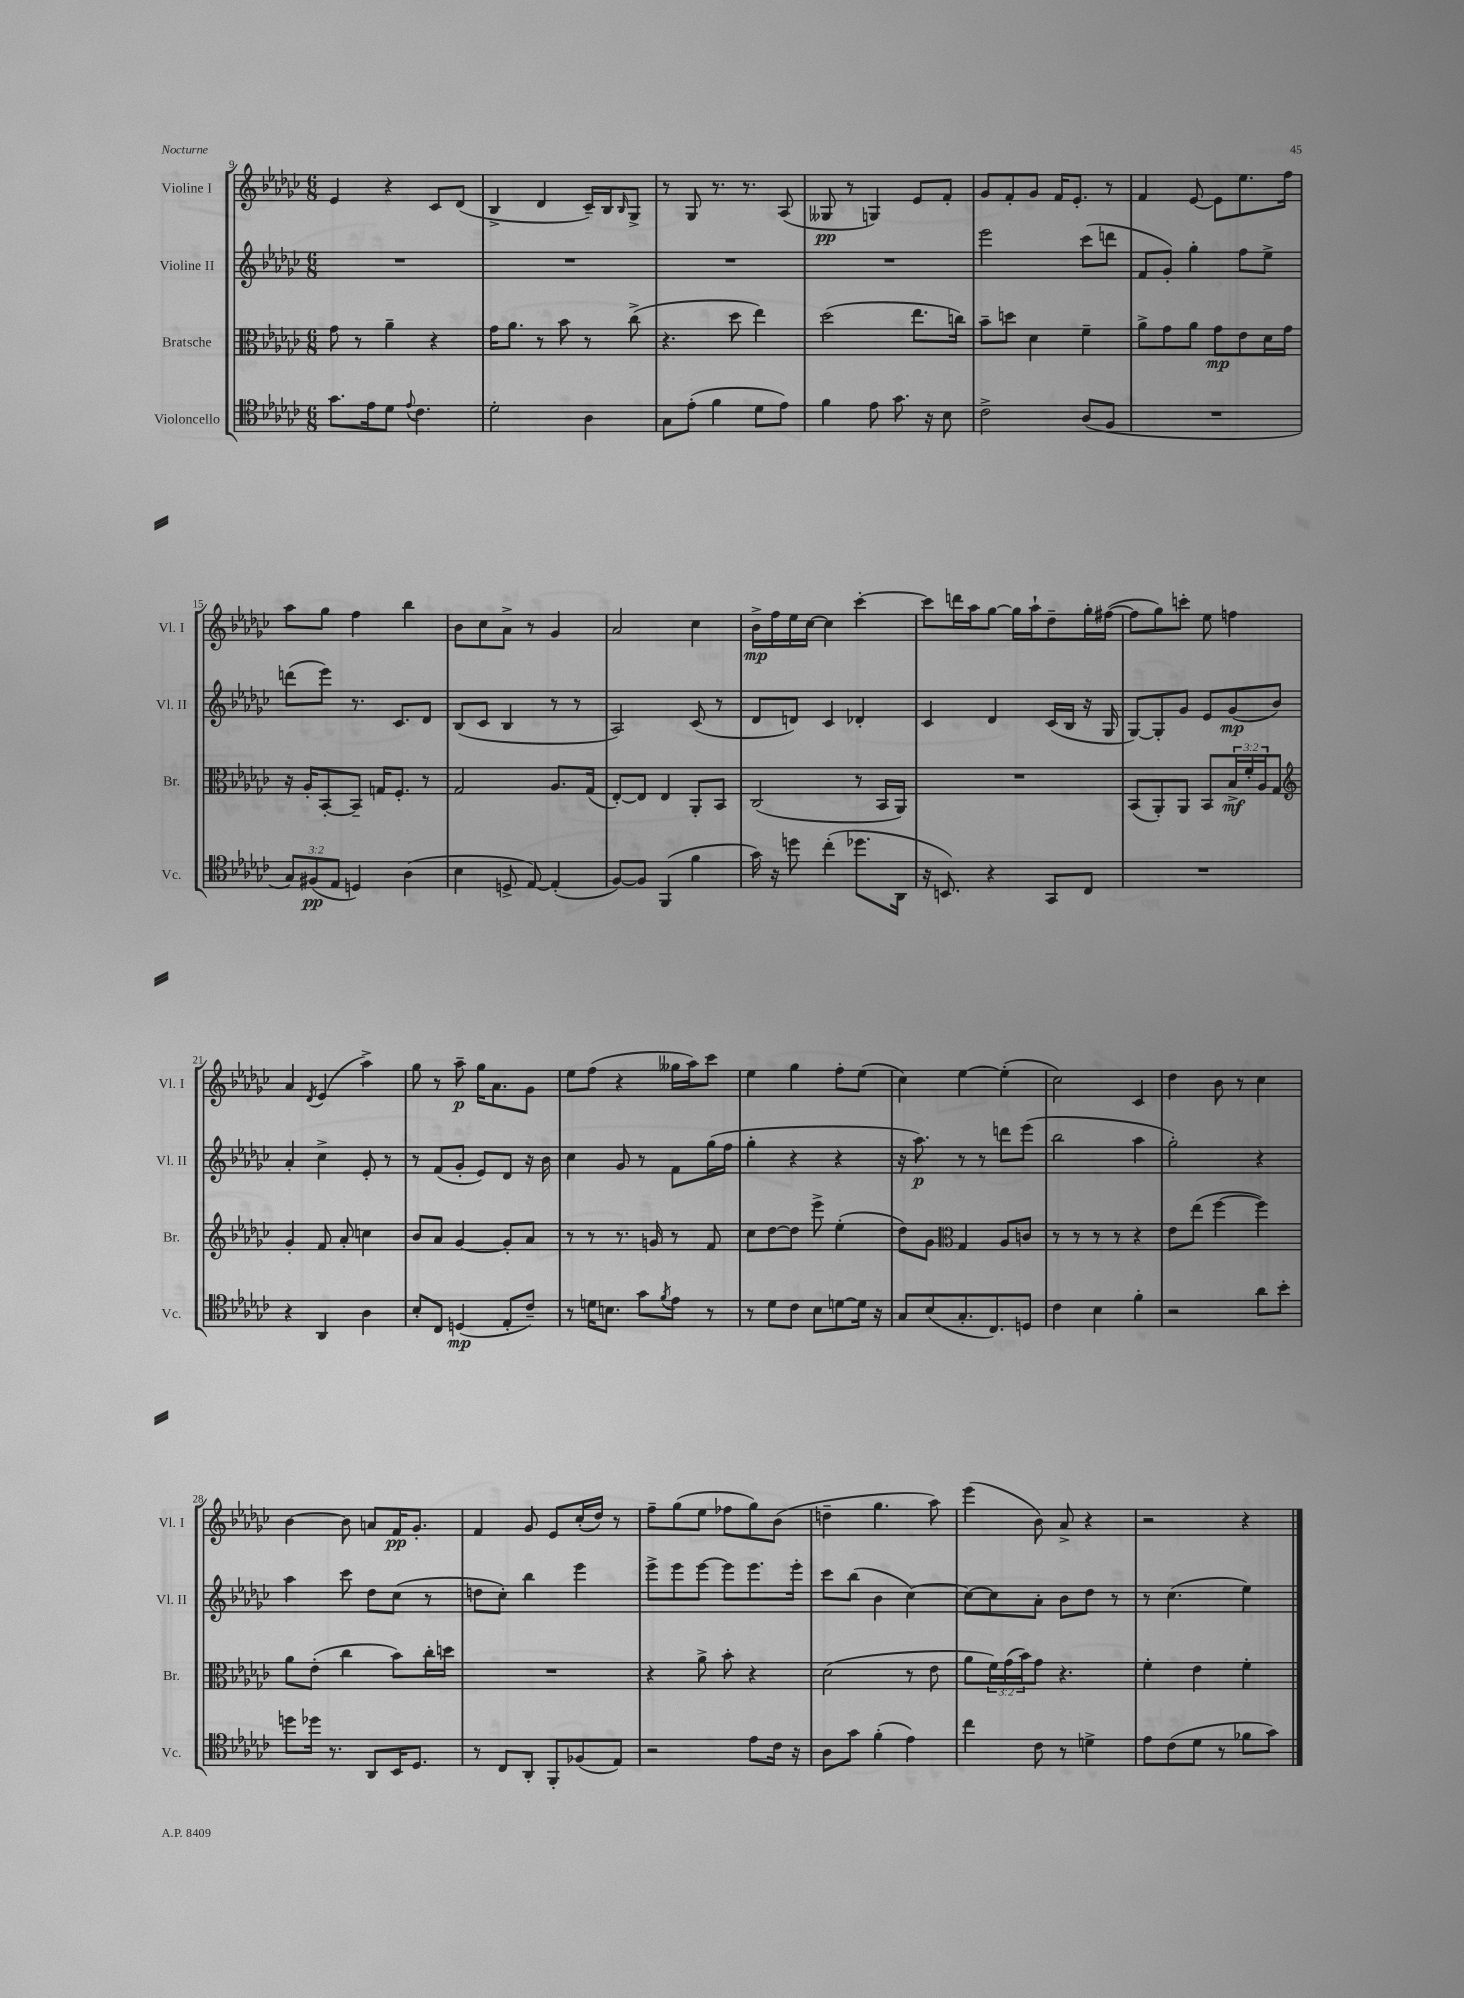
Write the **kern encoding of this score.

**kern	**dynam	**kern	**dynam	**kern	**dynam	**kern	**dynam
*part4	*part4	*part3	*part3	*part2	*part2	*part1	*part1
*staff4	*staff4	*staff3	*staff3	*staff2	*staff2	*staff1	*staff1
*I"Violoncello	*	*I"Bratsche	*	*I"Violine II	*	*I"Violine I	*
*I'Vc.	*	*I'Br.	*	*I'Vl. II	*	*I'Vl. I	*
*clefC4	*	*clefC3	*	*clefG2	*	*clefG2	*
*k[b-e-a-d-g-c-]	*	*k[b-e-a-d-g-c-]	*	*k[b-e-a-d-g-c-]	*	*k[b-e-a-d-g-c-]	*
*M6/8	*	*M6/8	*	*M6/8	*	*M6/8	*
=9	=9	=9	=9	=9	=9	=9	=9
8.g-\L	.	8g-\	.	2.r	.	4e-/	.
.	.	8r	.	.	.	.	.
16e-\k	.	.	.	.	.	.	.
8d-\J	.	4a-~\	.	.	.	4r	.
8qqe-/	.	.	.	.	.	.	.
4.c-\	.	.	.	.	.	.	.
.	.	4r	.	.	.	8c-/L	.
.	.	.	.	.	.	(8d-/J	.
=10	=10	=10	=10	=10	=10	=10	=10
2d-'\	.	16g-\KL	.	2.r	.	4B-^/	.
.	.	8.a-\J	.	.	.	.	.
.	.	8r	.	.	.	4d-/	.
.	.	8b-\	.	.	.	.	.
4A-\	.	8r	.	.	.	16c-~/LL)	.
.	.	.	.	.	.	16B-/J	.
.	.	.	.	.	.	16qqB-/	.
.	.	(8cc-^\	.	.	.	8G-^/J	.
=11	=11	=11	=11	=11	=11	=11	=11
8G-\L	.	4.r	.	2.r	.	8r	.
(8e-'\J	.	.	.	.	.	8G-/	.
4f\	.	.	.	.	.	8.r	.
.	.	8dd-\	.	.	.	.	.
.	.	.	.	.	.	8.r	.
8d-\L	.	4ee-\)	.	.	.	.	.
8e-\J)	.	.	.	.	.	(8A-/	.
=12	=12	=12	=12	=12	=12	=12	=12
4f\	.	(2dd-\	.	2.r	.	8G--X/	pp
.	.	.	.	.	.	8r	.
8e-\	.	.	.	.	.	4Gn/)	.
8.g-\	.	.	.	.	.	.	.
.	.	8.ee-\L	.	.	.	8e-/L	.
16r	.	.	.	.	.	.	.
8B-\	.	.	.	.	.	8f'/J	.
.	.	16ccn\Jk)	.	.	.	.	.
=13	=13	=13	=13	=13	=13	=13	=13
2c-^\	.	8b-~\L	.	2eee-\	.	8g-/L	.
.	.	8ddn\J	.	.	.	8f'/	.
.	.	4d-\	.	.	.	8g-/J	.
.	.	.	.	.	.	16f/KL	.
.	.	.	.	.	.	8.e-'/J	.
(8A-/L	.	4f~\	.	(8ccc-\L	.	.	.
8F/J	.	.	.	8dddn\J	.	8r	.
=14	=14	=14	=14	=14	=14	=14	=14
2.r	.	8a-^\L	.	8f/L	.	4f/	.
.	.	8g-\	.	8g-'/J)	.	.	.
.	.	8a-\J	.	4gg-'\	.	[8e-/	.
.	.	8g-\L	mp	.	.	8e-\L]	.
.	.	8e-\	.	8ff\L	.	8.ee-\	.
.	.	16d-\L	.	8ee-^\J	.	.	.
.	.	16g-\JJ	.	.	.	16ff\Jk	.
!!LO:LB:g=z
=15	=15	=15	=15	=15	=15	=15	=15
12G-/L)	.	16r	.	(8dddn\L	.	8aa-\L	.
.	.	16A-'/KL	.	.	.	.	.
(12F#X/	pp	.	.	.	.	.	.
.	.	[8BB-'/	.	8eee-\J)	.	8gg-\J	.
12E-/J	.	.	.	.	.	.	.
4Dn/)	.	8BB-~/J]	.	8.r	.	4ff\	.
.	.	16Gn/KL	.	.	.	.	.
.	.	8.F'/J	.	8.c-/L	.	.	.
(4A-\	.	.	.	.	.	4bb-\	.
.	.	8r	.	8d-/J	.	.	.
=16	=16	=16	=16	=16	=16	=16	=16
4B-\	.	2G-/	.	(8B-/L	.	8b-\L	.
.	.	.	.	8c-/J	.	8cc-\	.
8Dn^/	.	.	.	4B-/	.	8a-^\J	.
[8E-/)	.	.	.	.	.	8r	.
(4E-'/]	.	8.A-/L	.	8r	.	4g-/	.
.	.	.	.	8r	.	.	.
.	.	(16G-/Jk	.	.	.	.	.
=17	=17	=17	=17	=17	=17	=17	=17
[8F/L)	.	[8E-'/L)	.	2A-/)	.	2a-/	.
8F/J]	.	8E-/J]	.	.	.	.	.
(4FF/	.	4E-/	.	.	.	.	.
4f\	.	8AA-'/L	.	(8c-/	.	4cc-\	.
.	.	8BB-/J	.	8r	.	.	.
=18	=18	=18	=18	=18	=18	=18	=18
16g-\)	.	(2C-/	.	8d-/L	.	16b-^\LL	mp
16r	.	.	.	.	.	16ff\	.
8ddn\	.	.	.	8dn/J)	.	16ee-\	.
.	.	.	.	.	.	[16cc-\JJ	.
(4cc-'\	.	.	.	4c-/	.	4cc-\]	.
8.dd-X\L	.	8r	.	4d-X'/	.	[4ccc-'\	.
.	.	16BB-/LL	.	.	.	.	.
16AA-\Jk	.	16AA-/JJ)	.	.	.	.	.
=19	=19	=19	=19	=19	=19	=19	=19
16r	.	2.r	.	4c-/	.	8ccc-\L]	.
8.BBn/)	.	.	.	.	.	.	.
.	.	.	.	.	.	16dddn\L	.
.	.	.	.	.	.	16aa-\J	.
4r	.	.	.	4d-/	.	[8gg-\J	.
.	.	.	.	.	.	16gg-\LL]	.
.	.	.	.	.	.	16aa-`\J	.
8GG-/L	.	.	.	(16c-/LL	.	8dd-~\	.
.	.	.	.	16B-/JJ	.	.	.
8C-/J	.	.	.	16r	.	16gg-'\L	.
.	.	.	.	16G-/	.	([16ff#X\JJ	.
=20	=20	=20	=20	=20	=20	=20	=20
2.r	.	(8BB-/L	.	[8G-/L)	.	8ff#\L]	.
.	.	8AA-'/)	.	8G-'/]	.	8gg-\)	.
.	.	8AA-/J	.	8g-/J	.	8cccn'\J	.
.	.	8BB-/L	.	8e-/L	.	8ee-\	.
.	.	24B-^/L	mf	(8g-/	mp	4ffn\	.
.	.	24f'/	.	.	.	.	.
.	.	24A-/J	.	.	.	.	.
.	.	8G-/J	.	8b-/J)	.	.	.
!!LO:LB:g=z
=21	=21	=21	=21	=21	=21	=21	=21
*	*	*clefG2	*	*	*	*	*
4r	.	4g-'/	.	4a-'/	.	4a-/	.
.	.	.	.	.	.	8qd-/	.
4AA-/	.	8f/	.	4cc-^\	.	(4e-/	.
.	.	8a-'/	.	.	.	.	.
4A-\	.	4ccn\	.	8e-'/	.	4aa-^\)	.
.	.	.	.	8r	.	.	.
=22	=22	=22	=22	=22	=22	=22	=22
8B-'/L	.	8b-/L	.	8r	.	8gg-\	.
8C-/J	.	8a-/J	.	(8f/L	.	8r	.
(4Dn/	mp	[4g-/	.	8g-'/J	.	8aa-~\	p
.	.	.	.	8e-/L)	.	16gg-\KL	.
.	.	.	.	.	.	8.a-\	.
8E-'/L	.	8g-'/L]	.	8d-/J	.	.	.
8c-~/J)	.	8a-/J	.	16r	.	8g-\J	.
.	.	.	.	16b-\	.	.	.
=23	=23	=23	=23	=23	=23	=23	=23
8r	.	8r	.	4cc-\	.	8ee-\L	.
16dn\KL	.	8r	.	.	.	(8ff\J	.
8.Bn\J	.	.	.	.	.	.	.
.	.	8.r	.	8g-/	.	4r	.
8g-\L	.	.	.	8r	.	.	.
.	.	16gn/	.	.	.	.	.
8qf/	.	.	.	.	.	.	.
8e-\J	.	8r	.	8f\L	.	16gg--X\LL	.
.	.	.	.	.	.	16aa-\J)	.
8r	.	8f/	.	(16gg-\L	.	8ccc-\J	.
.	.	.	.	16ff\JJ	.	.	.
=24	=24	=24	=24	=24	=24	=24	=24
8r	.	8cc-\L	.	4gg-'\	.	4ee-\	.
8d-\L	.	[8dd-\	.	.	.	.	.
8c-\J	.	8dd-\J]	.	4r	.	4gg-\	.
8B-\L	.	8eee-^\	.	.	.	.	.
[8dn\	.	(4ee-'\	.	4r	.	8ff'\L	.
16d\Jk]	.	.	.	.	.	(8ee-\J	.
16r	.	.	.	.	.	.	.
=25	=25	=25	=25	=25	=25	=25	=25
8G-/L	.	8dd-\L)	.	16r	.	4cc-\)	.
.	.	.	.	8.aa-\)	p	.	.
(8B-/	.	8g-\J	.	.	.	.	.
*	*	*clefC3	*	*	*	*	*
8.G-'/	.	4G-/	.	8r	.	[4ee-\	.
.	.	.	.	8r	.	.	.
8.C-/)	.	.	.	.	.	.	.
.	.	8A-/L	.	8dddn\L	.	(4ee-'\]	.
8Dn/J	.	8cn/J	.	(8eee-\J	.	.	.
=26	=26	=26	=26	=26	=26	=26	=26
4c-\	.	8r	.	2bb-\	.	2cc-\)	.
.	.	8r	.	.	.	.	.
4B-\	.	8r	.	.	.	.	.
.	.	8r	.	.	.	.	.
4f'\	.	4r	.	4aa-\	.	4c-/	.
=27	=27	=27	=27	=27	=27	=27	=27
2r	.	8e-\L	.	2gg-'\)	.	4dd-\	.
.	.	(8ee-\J	.	.	.	.	.
.	.	[4ff\	.	.	.	8b-\	.
.	.	.	.	.	.	8r	.
8a-\L	.	4ff\])	.	4r	.	4cc-\	.
8b-'\J	.	.	.	.	.	.	.
!!LO:LB:g=z
=28	=28	=28	=28	=28	=28	=28	=28
8ddn\L	.	8a-\L	.	4aa-\	.	[4b-\	.
16dd-X\Jk	.	(8e-'\J	.	.	.	.	.
8.r	.	.	.	.	.	.	.
.	.	4cc-\	.	8ccc-\	.	8b-\]	.
8AA-/L	.	.	.	8dd-\L	.	8an/L	.
16BB-/K	.	8b-\L)	.	(8cc-\J	.	16f/K	pp
8.D-/J	.	.	.	.	.	8.g-'/J	.
.	.	16cc-'\L	.	8r	.	.	.
.	.	16ddn\JJ	.	.	.	.	.
=29	=29	=29	=29	=29	=29	=29	=29
8r	.	2.r	.	8ddn\L	.	4f/	.
8C-/L	.	.	.	8cc-'\J)	.	.	.
8AA-'/J	.	.	.	4bb-\	.	8g-/	.
8FF'/L	.	.	.	.	.	8e-/L	.
(8F-X/	.	.	.	4eee-\	.	(16cc-'/L	.
.	.	.	.	.	.	16dd-/JJ)	.
8E-/J)	.	.	.	.	.	8r	.
=30	=30	=30	=30	=30	=30	=30	=30
2r	.	4r	.	8eee-^\L	.	8ff~\L	.
.	.	.	.	8eee-\	.	(8gg-\	.
.	.	8a-^\	.	[8eee-\J	.	8ee-\J	.
.	.	8b-'\	.	8eee-\L]	.	8ff-X\L	.
8e-\L	.	4r	.	8.eee-\	.	8gg-\)	.
16c-\Jk	.	.	.	.	.	(8b-\J	.
16r	.	.	.	16eee-'\Jk	.	.	.
=31	=31	=31	=31	=31	=31	=31	=31
8A-\L	.	(2d-\	.	8ccc-\L	.	4ddn~\	.
8g-\J	.	.	.	(8bb-\J	.	.	.
(4f'\	.	.	.	4b-\	.	4.gg-\	.
4e-\)	.	8r	.	[4cc-\)	.	.	.
.	.	8e-\	.	.	.	8aa-\)	.
=32	=32	=32	=32	=32	=32	=32	=32
4cc-\	.	8a-\L	.	8cc-\L_	.	(4eee-\	.
.	.	24f\L)	.	8cc-\]	.	.	.
.	.	(24g-\	.	.	.	.	.
.	.	24b-\J)	.	.	.	.	.
8c-\	.	8g-\J	.	8a-'\J	.	8b-\)	.
8r	.	4.r	.	8b-\L	.	8a-^/	.
4dn^\	.	.	.	8dd-\J	.	4r	.
.	.	.	.	8r	.	.	.
=33	=33	=33	=33	=33	=33	=33	=33
8e-\L	.	4f'\	.	8r	.	2r	.
(8c-\	.	.	.	(4.cc-\	.	.	.
8d-\J	.	4e-\	.	.	.	.	.
8r	.	.	.	.	.	.	.
8f-X\L	.	4f'\	.	4ee-\)	.	4r	.
8g-\J)	.	.	.	.	.	.	.
==	==	==	==	==	==	==	==
*-	*-	*-	*-	*-	*-	*-	*-
